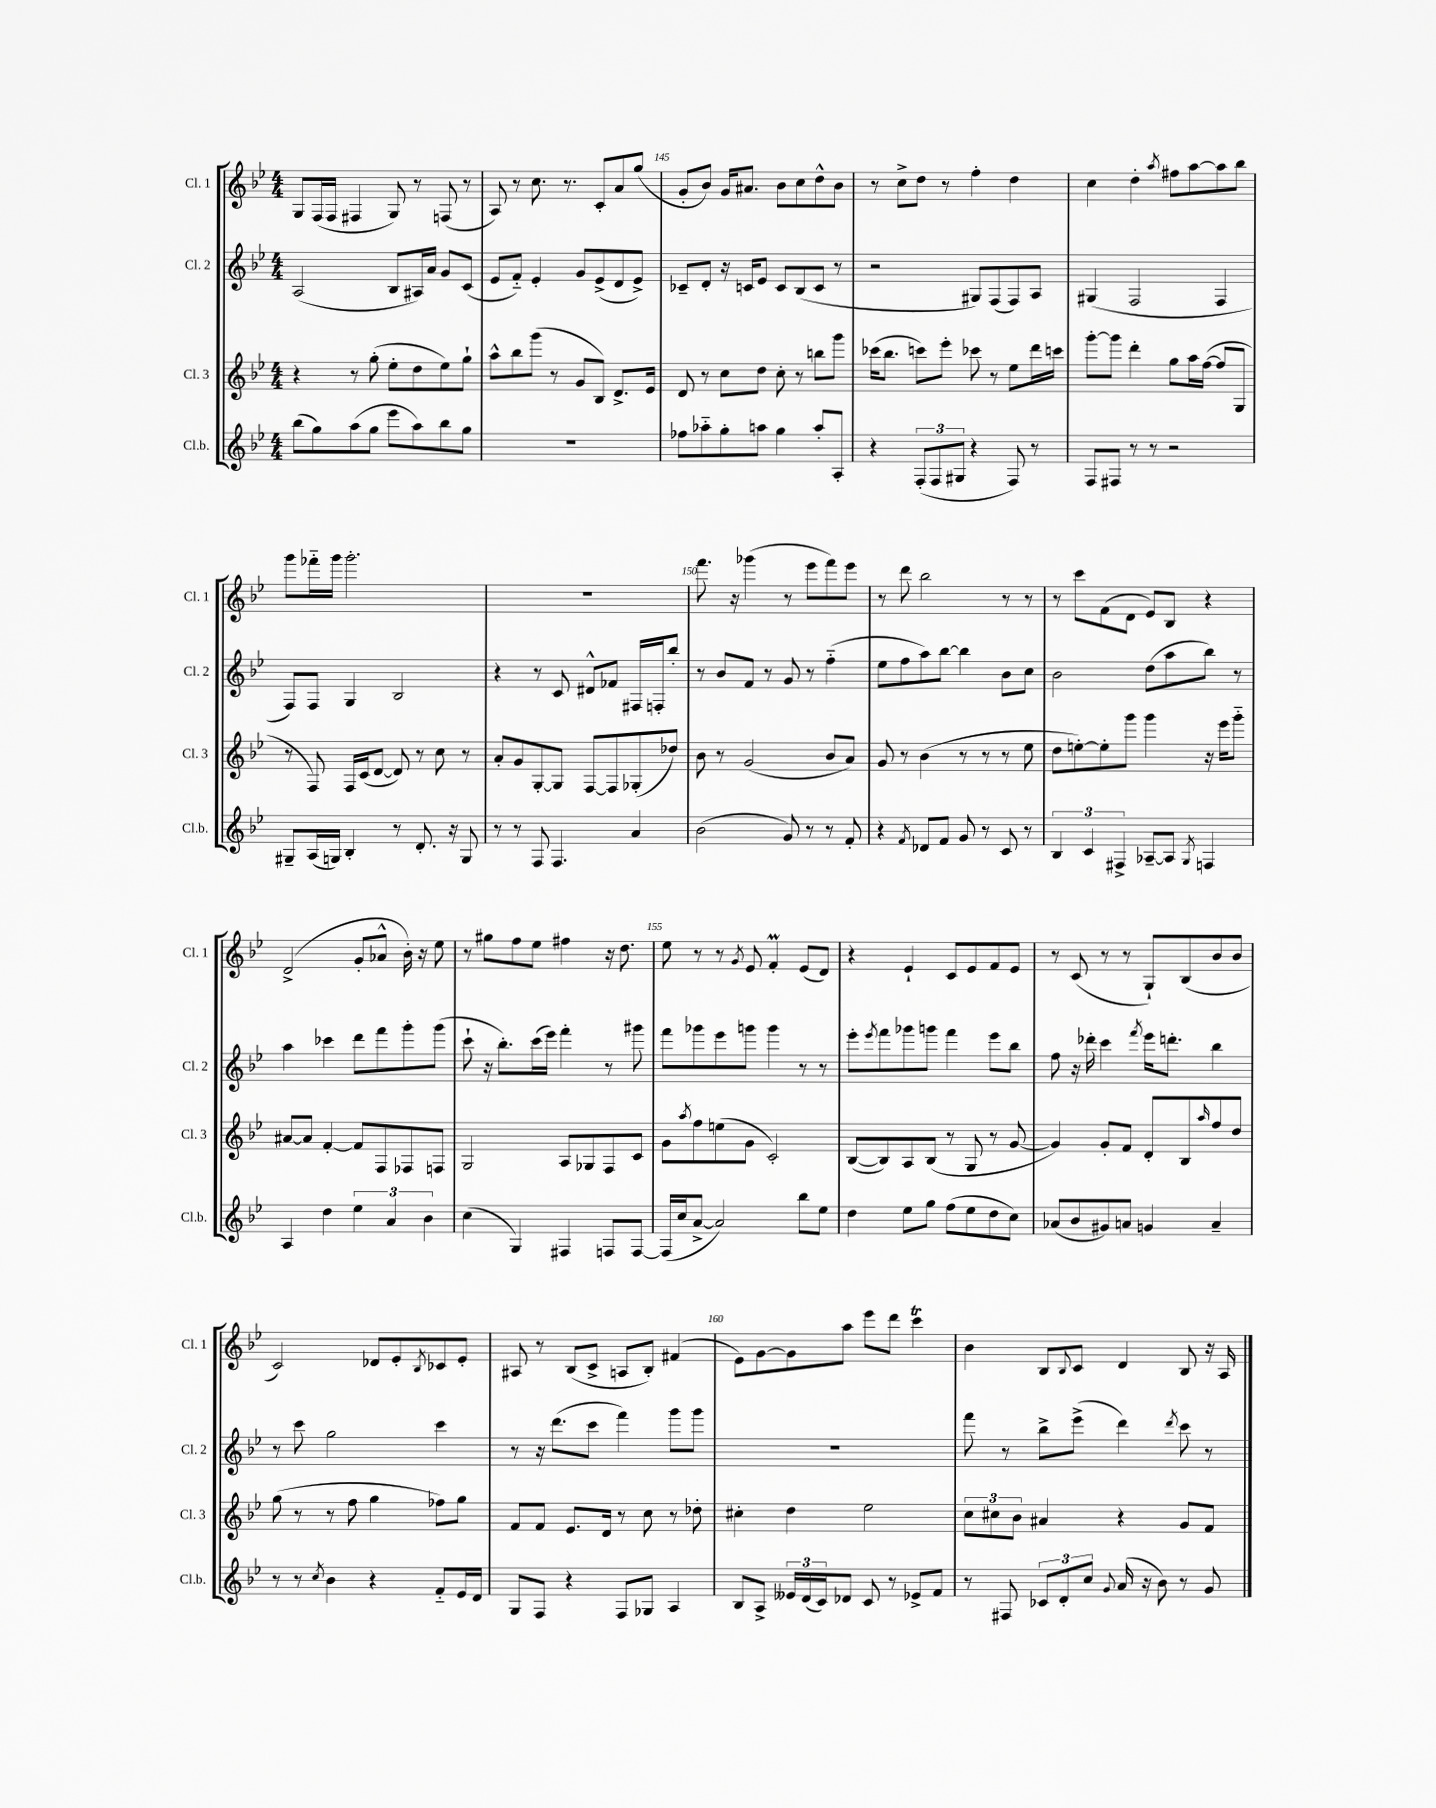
<<
\new StaffGroup <<
\new Staff = "s0" \with { instrumentName = "Cl. 1" shortInstrumentName = "Cl. 1" } {
    \clef treble \key bes \major \numericTimeSignature \time 4/4
    g8 f16( f16 fis4 g8) r8 f8( r8 |
    a8) r8 c''8. r8. c'8-. a'8 g''8( |
    g'8-. bes'8) g'16 ais'8. bes'8 c''8 d''8-^ bes'8 |
    r8 c''8-> d''8 r8 f''4-. d''4 |
    c''4 d''4-. \acciaccatura { a''8 } fis''8 a''8~ a''8 bes''8 |
    g'''8 fes'''16-_ g'''16 g'''2.-. |
    R1 |
    f'''8. r16 ges'''4( r8 ees'''8 f'''8) ees'''8 |
    r8 d'''8 bes''2 r8 r8 |
    r8 c'''8 f'8( d'8 ees'8) bes8 r4 |
    d'2->( g'8-. aes'8-^ bes'16-.) r16 ees''8 |
    r8 gis''8 f''8 ees''8 fis''4 r16 d''8. |
    ees''8 r8 r8 \acciaccatura { g'8 } ees'8 f'4-.\prall ees'8( d'8) |
    r4 ees'4-! c'8 ees'8 f'8 ees'8 |
    r8 c'8( r8 r8 g8-!) bes8( bes'8 bes'8 |
    c'2) des'8 ees'8-. \acciaccatura { bes8 } ces'8 ees'8-. |
    ais8 r8 bes8( c'8-> a8 bes8-.) fis'4( |
    ees'8) g'8~ g'8 a''8 ees'''8 d'''8 c'''4\trill |
    bes'4 bes8 \appoggiatura { bes8 } c'8 d'4 bes8 r16 a16 \bar "|." |
}
\new Staff = "s1" \with { instrumentName = "Cl. 2" shortInstrumentName = "Cl. 2" } {
    \clef treble \key bes \major \numericTimeSignature \time 4/4
    a2( bes8 ais16) a'16 g'8 c'8( |
    ees'8 f'8-_) ees'4-. g'8 ees'8->( d'8 ees'8->) |
    ces'8-- d'8-. r16 c'16 ees'8 c'8 bes8( c'8 r8 |
    r2 gis8) f8( f8) a8 |
    gis4( f2 f4 |
    f8) f8 g4 bes2 |
    r4 r8 c'8 dis'8-^ fes'8 fis16 f16-. bes''8-. |
    r8 bes'8 f'8 r8 g'8 r8 f''4-_( |
    ees''8 f''8 a''8) bes''8~ bes''4 bes'8 c''8 |
    bes'2 d''8( a''8 bes''8) r8 |
    a''4 ces'''4 d'''8 f'''8 g'''8-. g'''8( |
    c'''8-! r16 bes''8.-.) c'''16( ees'''16) f'''4-. r8 gis'''8 |
    f'''8 ges'''8 ees'''8 g'''8 g'''4 r8 r8 |
    ees'''8-. \acciaccatura { ees'''8 } f'''8 ges'''8 g'''8 f'''4 ees'''8 bes''8 |
    f''8 r16 des'''16-. c'''4 \acciaccatura { f'''8 } ees'''16 d'''8.-. bes''4 |
    r8 c'''8 g''2 c'''4 |
    r8 r16 d'''8.( c'''8 f'''4) g'''8 g'''8 |
    R1 |
    f'''8 r8 bes''8-> ees'''8->( d'''4) \acciaccatura { d'''8 } c'''8 r8 \bar "|." |
}
\new Staff = "s2" \with { instrumentName = "Cl. 3" shortInstrumentName = "Cl. 3" } {
    \clef treble \key bes \major \numericTimeSignature \time 4/4
    r4 r8 g''8-.( ees''8-. d''8 ees''8) g''8-! |
    a''8-^ bes''8 g'''8( r8 g'8 bes8) d'8.-> ees'16 |
    d'8 r8 c''8 d''8 c''8-. r8 b''8 g'''8 |
    ces'''16( bes''8. c'''8) ees'''8-. ces'''8 r8 ees''8 d'''16 c'''16 |
    g'''8~-. g'''8 d'''4-. g''8 a''16 f''16~( f''8 g8 |
    r8 f8) f16 c'16( d'8~ d'8) r8 c''8 r8 |
    a'8-. g'8 g8~-. g8 f8~ f8 ges8-.( des''8) |
    bes'8 r8 g'2( bes'8 a'8) |
    g'8 r8 bes'4( r8 r8 r8 ees''8 |
    d''8 e''8~-.) e''8-. g'''8 g'''4 r16 ees'''16 g'''8-_ |
    ais'8~ ais'8 f'4~-. f'8 f8 fes8 f8 |
    g2 a8 ges8 f8 c'8 |
    g'8 \acciaccatura { a''8 } f''8 e''8( g'8 c'2-.) |
    bes8~( bes8) a8 bes8( r8 g8 r8 g'8~ |
    g'4) g'8-. f'8 d'8-. bes8 \grace { a''16 } f''8 d''8 |
    g''8( r8 r8 f''8 g''4 fes''8) g''8 |
    f'8 f'8 ees'8. d'16 r8 c''8 r8 des''8-. |
    cis''4-. d''4 ees''2 |
    \tuplet 3/2 { c''8 cis''8 bes'8 } ais'4 r4 g'8 f'8 \bar "|." |
}
\new Staff = "s3" \with { instrumentName = "Cl.b." shortInstrumentName = "Cl.b." } {
    \clef treble \key bes \major \numericTimeSignature \time 4/4
    bes''8( g''8) a''8( g''8 ees'''8 a''8) bes''8 g''8 |
    R1 |
    fes''8 aes''8-_ g''8-. a''8 g''4 a''8-. a8-. |
    r4 \tuplet 3/2 { f8-.( f8 gis8 } r4 f8) r8 |
    f8 fis8 r8 r8 r2 |
    gis8-- a16( g16) bes4-. r8 d'8.-. r16 g8 |
    r8 r8 f8 f4. a'4 |
    bes'2( g'8) r8 r8 f'8-. |
    r4 \acciaccatura { f'8 } des'8 f'8 g'8 r8 c'8 r8 |
    \tuplet 3/2 { bes4 c'4 fis4-> } aes8~-- aes8 \acciaccatura { g8 } f4 |
    a4 d''4 \tuplet 3/2 { ees''4 a'4 bes'4 } |
    c''4( g4) fis4 f8 f8~ |
    f16( c''16 a'8~-> a'2) bes''8 ees''8 |
    d''4 ees''8 g''8 f''8( ees''8 d''8 c''8) |
    aes'8( bes'8 gis'8) a'8 g'4 a'4-- |
    r8 r8 \acciaccatura { c''8 } bes'4 r4 f'8-_ ees'16 d'16 |
    g8 f8 r4 f8 ges8 a4 |
    bes8 a8-> \tuplet 3/2 { eeses'16 d'16( c'16) } des'8 c'8 r8 ees'8-> f'8 |
    r8 fis8 \tuplet 3/2 { ces'8 d'8-. c''8 } \appoggiatura { g'8 } a'16( r16 bes'8) r8 g'8 \bar "|." |
}
>>
>>
\layout { \context { \Score currentBarNumber = #143 \override BarNumber.break-visibility = ##(#f #t #t) barNumberVisibility = #(every-nth-bar-number-visible 5) } }
